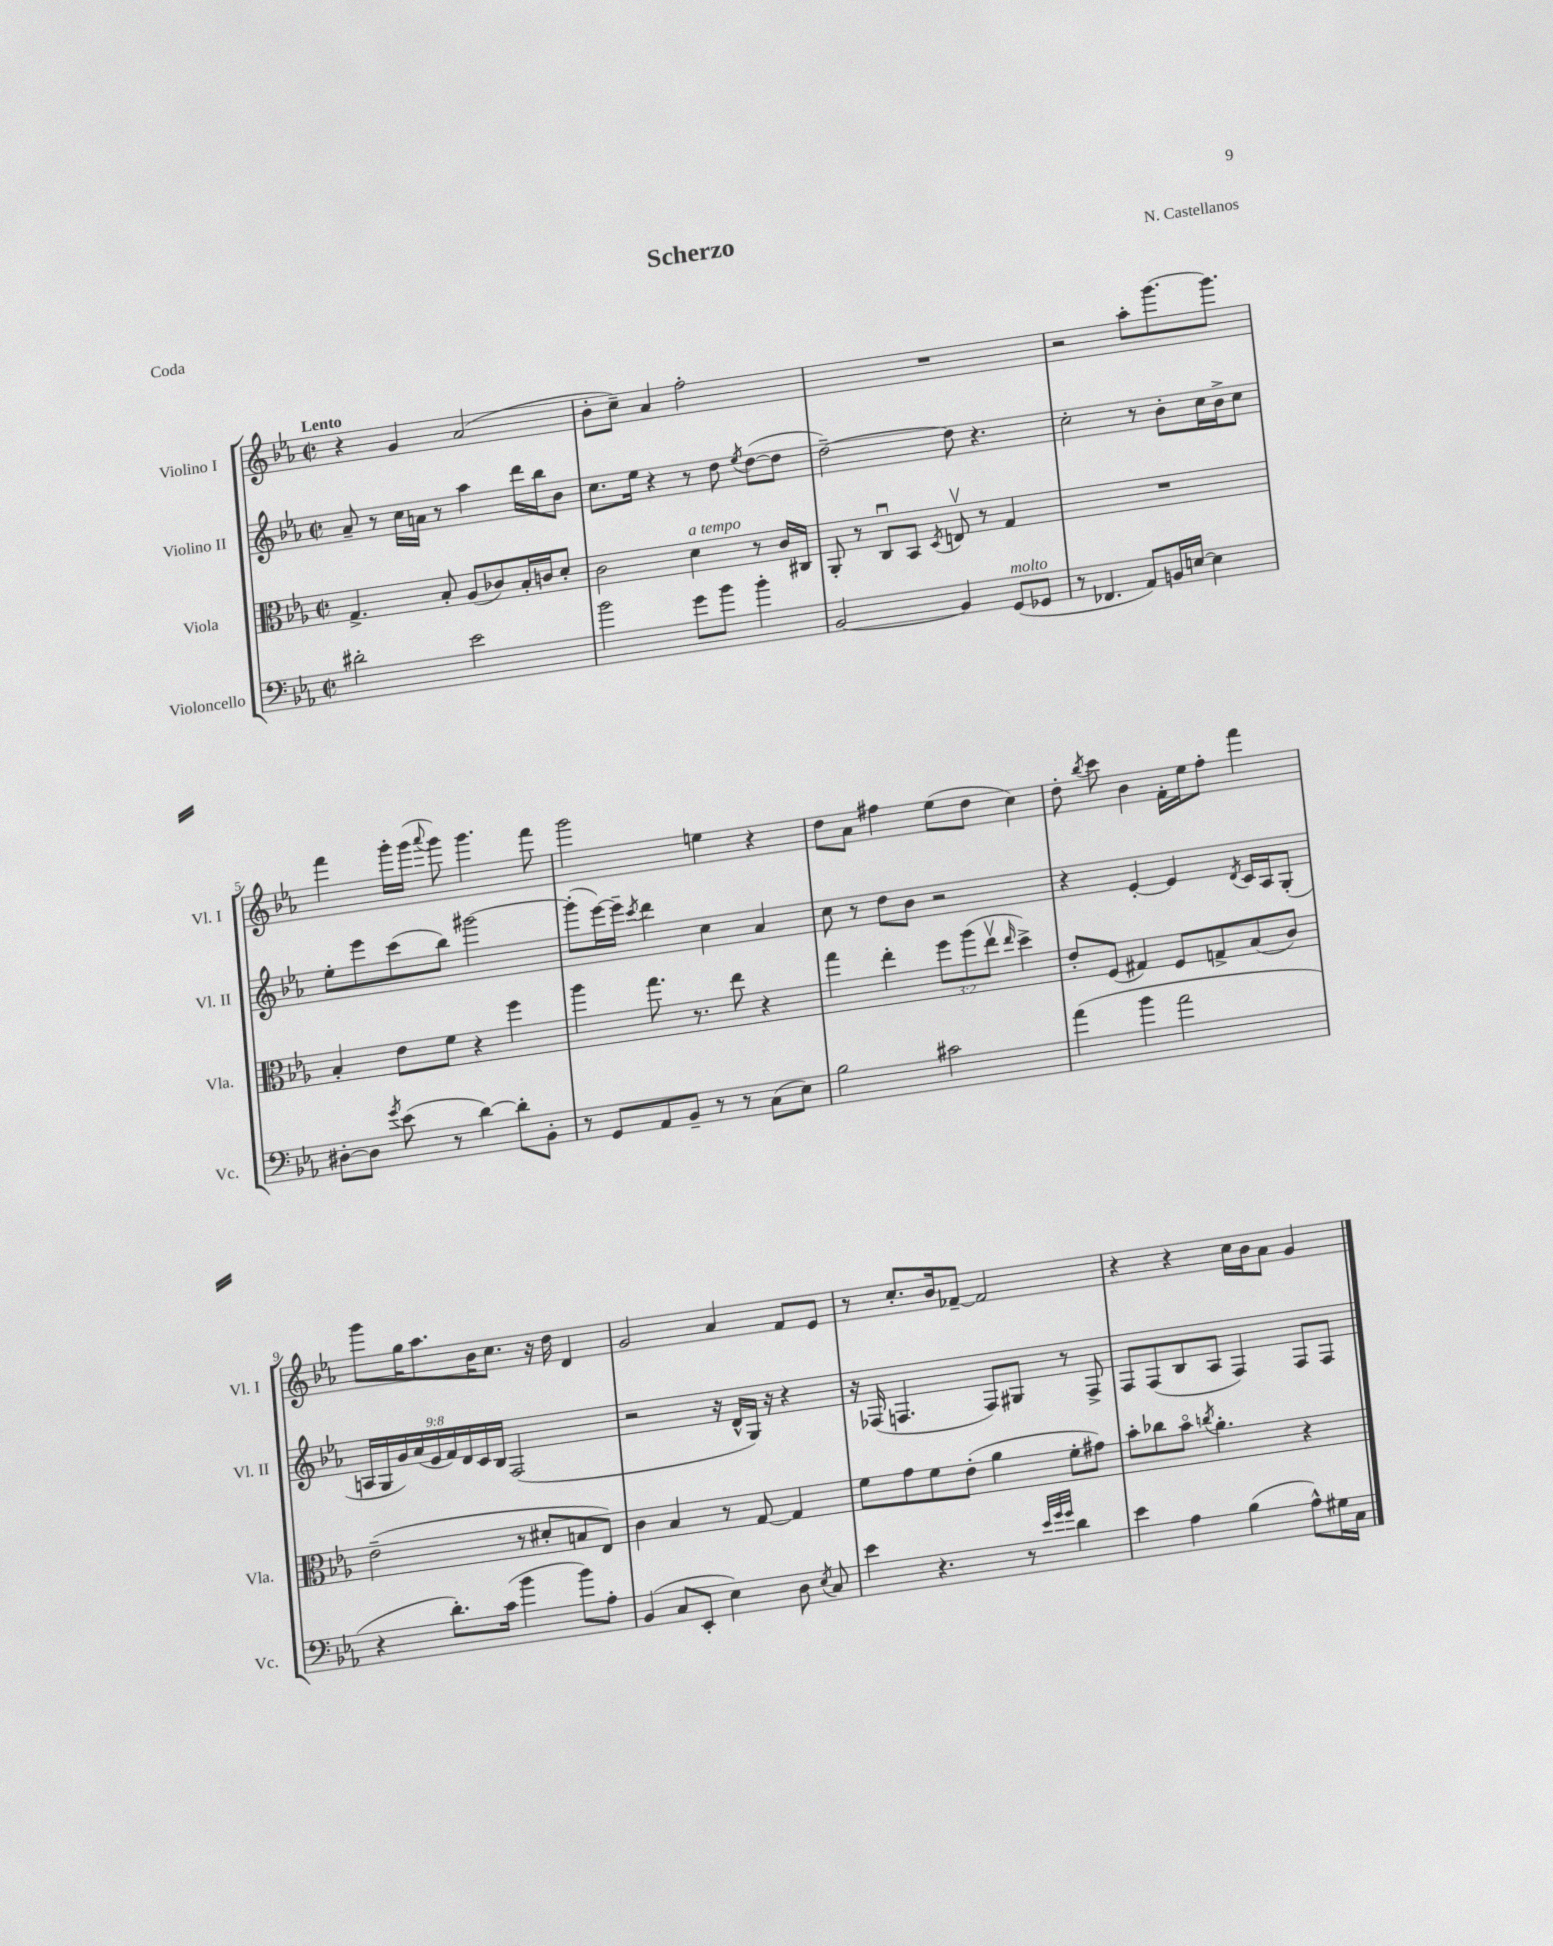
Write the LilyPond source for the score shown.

\header { title = "Scherzo" composer = "N. Castellanos" piece = "Coda" }
<<
\new StaffGroup <<
\new Staff = "s0" \with { instrumentName = "Violino I" shortInstrumentName = "Vl. I" } {
    \clef treble \key ees \major \defaultTimeSignature \time 2/2 \tempo "Lento"
    \autoBeamOff r4 g'4 aes'2( |
    bes'8[-. c''8]--) aes'4 f''2-. |
    R1 |
    r2 aes''8[-. g'''8.~ g'''8.] |
    f'''4 g'''16[-. g'''16]( \appoggiatura { aes'''8 } g'''8) g'''4. f'''8 |
    g'''2 e''4 r4 |
    d''8[ aes'8] fis''4 ees''8[( d''8] c''4) |
    d''8-. \acciaccatura { bes''8 } c'''8 bes'4 f'16[-. ees''16 f''8]-. f'''4 |
    g'''8[ g''16 aes''8. bes'16 c''8.] r16 d''16 d'4 |
    g'2 aes'4 f'8[ ees'8] |
    r8 c''8.[-. bes'16 fes'8]~-- fes'2 |
    r4 r4 c''16[ bes'16 aes'8] g'4 \bar "|." |
}
\new Staff = "s1" \with { instrumentName = "Violino II" shortInstrumentName = "Vl. II" } {
    \clef treble \key ees \major \defaultTimeSignature \time 2/2 \override Staff.TupletNumber.text = #tuplet-number::calc-fraction-text
    \autoBeamOff aes'8-- r8 c''16[ a'16] r8 aes''4 d'''16[ bes''16 bes'8] |
    c''8.[ ees''16] r4 r8 d''8 \acciaccatura { ees''8 } d''8[~( d''8] |
    d''2~--) d''8 r4. |
    c''2-. r8 bes'8[-. c''16 bes'16-> c''8] |
    ees''8[-. ees'''8 c'''8( bes''8]) gis'''2~ |
    gis'''8[-.( ees'''16~) ees'''16]-- \acciaccatura { c'''8 } d'''4 c''4 aes'4 |
    c''8 r8 d''8[ bes'8] r2 |
    r4 ees'4~-. ees'4 \acciaccatura { d'8 } c'16[ aes16 g8]-.( |
    \tuplet 9/8 { a16[ g16 g'16) aes'16( ees'16 f'16) d'16 c'16 bes16] } f2( |
    r2 r16 d'16[-^ g16]) r16 r4 |
    r16 fes16( f4. f8[) gis8] r8 f8-> |
    f8[ f8( bes8 aes8] f4) f8[ f8] \bar "|." |
}
\new Staff = "s2" \with { instrumentName = "Viola" shortInstrumentName = "Vla." } {
    \clef alto \key ees \major \defaultTimeSignature \time 2/2 \override Staff.TupletNumber.text = #tuplet-number::calc-fraction-text
    \autoBeamOff g4.-> bes8-. aes8[( ces'8) bes16-. c'16 d'8]-. |
    c'2 d'4^\markup { \italic "a tempo" } r8 c'16[ cis16] |
    aes,8-. r8 c8[\downbow bes,8] \acciaccatura { d8 } e8\upbow r8 g4 |
    R1 |
    bes4-. ees'8[ f'8] r4 f''4 |
    aes''4 g''8. r8. ees''8 r4 |
    g''4 ees''4-. \tuplet 3/2 { f''8[ aes''8( ees''8]\upbow } \grace { ees''16 } d''4->) |
    ees'8[-. f8]( gis4) f8[ g8-> bes8( c'8]) |
    ees'2--( r8 dis'8[-. b8 ees8]) |
    c'4 bes4 r8 g8~ g4 |
    f'8[ g'8 f'8 ees'8]-.( aes'4 f'8[-. gis'8]) |
    bes'8[-. ces''8 bes'8]\flageolet \acciaccatura { c''8 } aes'4.-. r4 \bar "|." |
}
\new Staff = "s3" \with { instrumentName = "Violoncello" shortInstrumentName = "Vc." } {
    \clef bass \key ees \major \defaultTimeSignature \time 2/2
    \autoBeamOff dis'2-. ees'2 |
    bes'2 g'8[ bes'8] bes'4-. |
    bes,2~ bes,4 g,8[^\markup { \italic "molto" }( ges,8] |
    r8 fes,4. aes,8[) b,16 e16]~ e4 |
    dis8[~-. dis8] \acciaccatura { g'8 } ees'8( r8 d'4~) d'8[-. bes,8]-. |
    r8 g,8[ aes,8 bes,8]-- r8 r8 c8[( ees8]) |
    bes2 cis'2 |
    aes'4( bes'4 aes'2 |
    r4 d'8.[-.) c'16]( bes'4 bes'8[) aes8]-. |
    bes,4( c8[ ees,8]-. ees4) d8 \acciaccatura { ees8 } c8 |
    ees'4 r4. r8 \grace { ees'32[ g'32 g'32] } d'4 |
    ees'4 aes4 bes4( aes8[-^) gis16 c16] \bar "|." |
}
>>
>>
